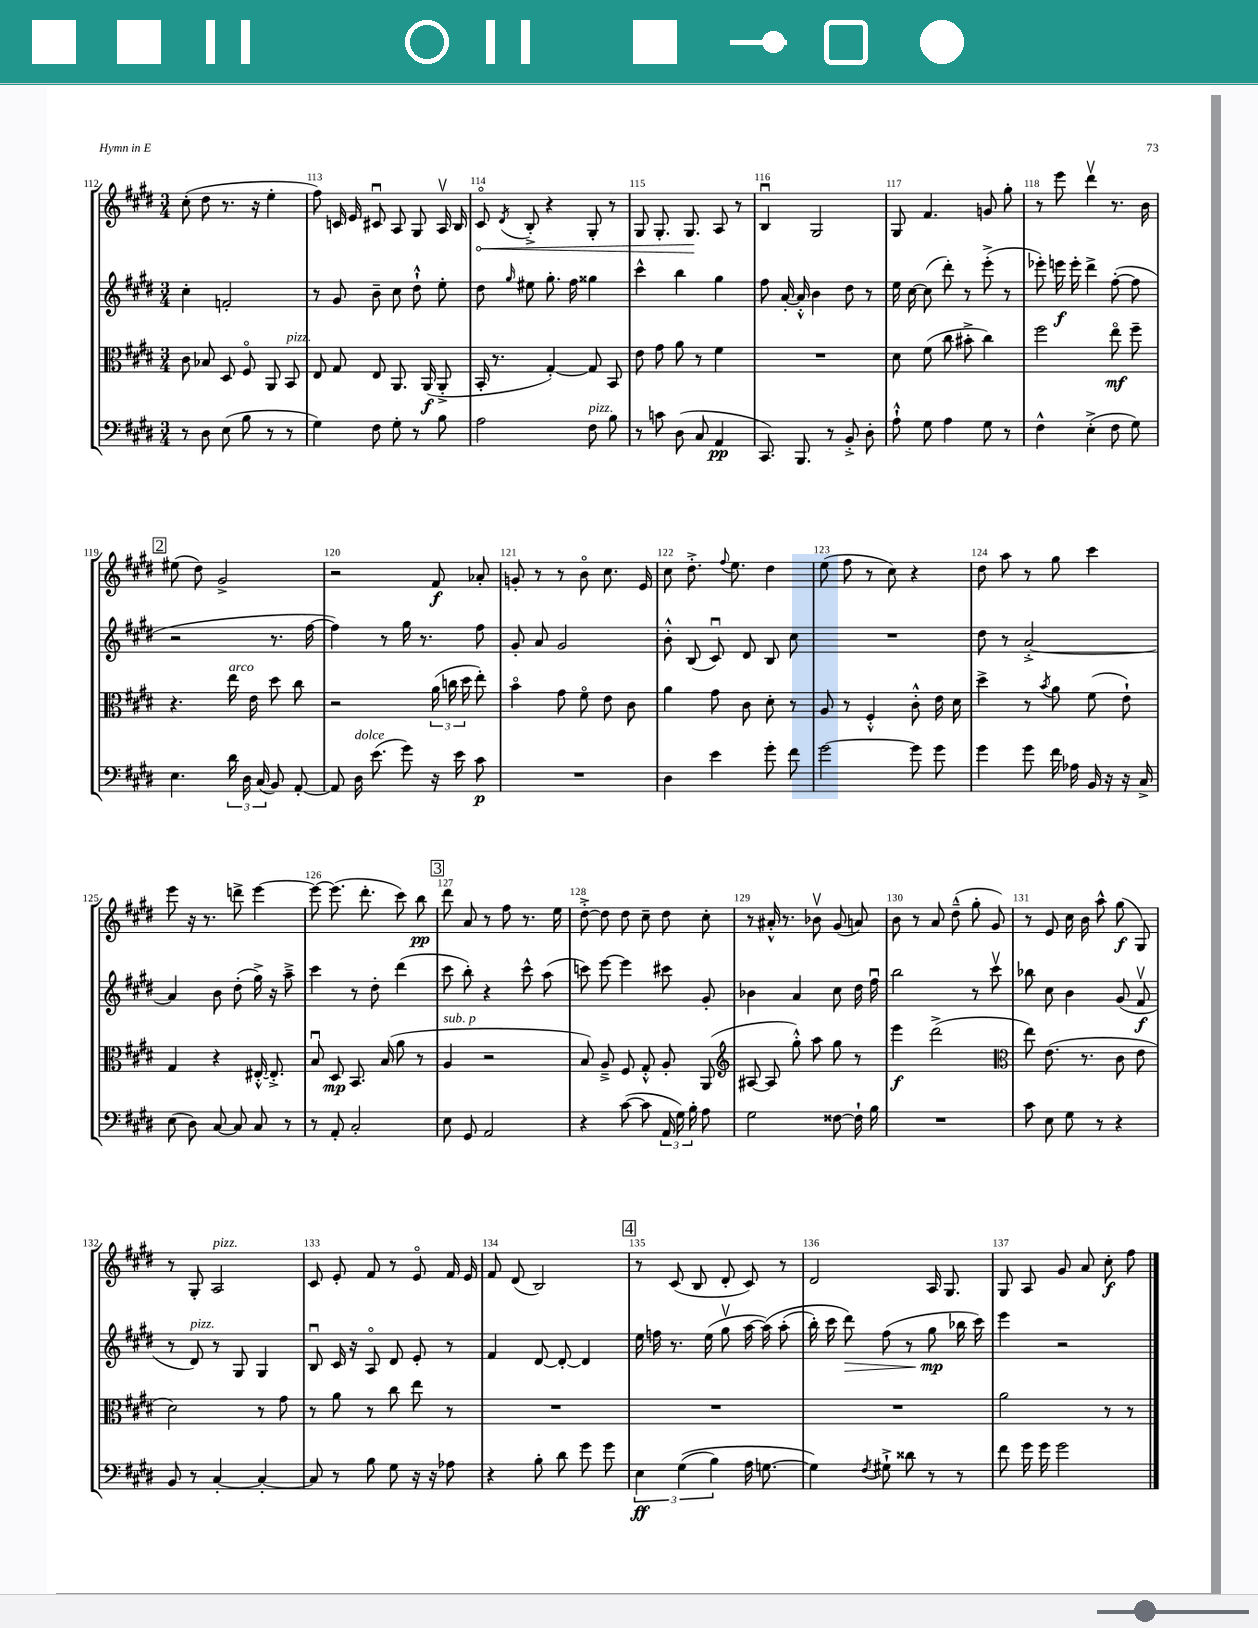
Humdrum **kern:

**kern	**kern	**kern	**kern
*staff4	*staff3	*staff2	*staff1
*clefF4	*clefC3	*clefG2	*clefG2
*k[f#c#g#d#]	*k[f#c#g#d#]	*k[f#c#g#d#]	*k[f#c#g#d#]
*M3/4	*M3/4	*M3/4	*M3/4
8r	8c#	4cc#'	(8cc#'
8D#	8B-	.	8dd#
(8E	8D#	2f'	8.r
8B	8F#o	.	.
.	.	.	16r
8r	8AA	.	4ee'
8r	8BB	.	.
=	=	=	=
4G#)	8E	8r	8ff#)
.	8G#	8g#	16c
.	.	.	16e
8F#	8E	8b~	8c#u
8G#'	8.AA	8cc#	8A
8r	.	8dd#`^^	8G#
.	(16AA	.	.
8B	8AA'^	8ee'	16Av
.	.	.	16B
=	=	=	=
2A	16BB'	8dd#	8c#o
.	8.r	.	.
.	.	16qqgg#	8qd#
.	.	8ee#	8B'^
.	[4G#')	8.gg#'	4r
.	.	16ff#	.
8F#	8G#]	4gg##	8G#'
8B	8BB	.	8r
=	=	=	=
8r	8e	4ccc#^^	8G#
8c	8g#	.	8.G#'
(8D#	8a	4bb	.
.	.	.	8.G#
8C#	8r	.	.
4AA	4f#	4gg#	8A
.	.	.	8r
=	=	=	=
8.CC#)	2.r	8ff#	4Bu
.	.	[16a'	.
8.BBB	.	16a'^^]	.
.	.	4b	2G#
8r	.	.	.
8BB'^	.	8dd#	.
8D#'	.	8r	.
=	=	=	=
8A`^^	8d#	16ee	8G#
.	.	[16cc#	.
8G#	(8f#	(8cc#]	4.f#
4A	8cc#	8ddd#')	.
.	8b#'^	8r	.
8G#	4cc#)	(8eee'^	8g
8r	.	8r	8gg#'
=	=	=	=
4F#^^	2ff#	8eee-')	8r
.	.	16eee	8eee
.	.	16eee'	.
(4E'^	.	4ddd#^	4ddd#v
8F#	8eeo	([8ff#'	8.r
8G#)	8ff#~	8ff#]	.
.	.	.	16b
=	=	=	=
4.E	4.r	2r	(8ee#
.	.	.	8dd#)
.	.	.	2g#^
24d#	16ee	.	.
24D#	.	.	.
.	16e	.	.
(24C#	.	.	.
8BB)	8dd#	8.r	.
[8AA'	8cc#	.	.
.	.	[16ff#	.
=	=	=	=
8AA]	2r	4ff#])	2r
16D#	.	.	.
(8.e	.	.	.
.	.	8r	.
8g#)	.	16gg#	.
.	.	8.r	.
16r	(24a	.	8f#
.	24cc	.	.
16e	.	.	.
.	24dd#	.	.
8c#	8ee')	8ff#	8a-'
=	=	=	=
2.r	4bo	8g#'	8g'
.	.	8a	8r
.	8g#	2g#	8r
.	8f#o	.	8bo
.	8e	.	8.cc#
.	8c#	.	.
.	.	.	16e
=	=	=	=
4D#	4a	8b'^^	8cc#
.	.	(8B	8.dd#'^
4e	8g#	8c#u)	.
.	.	.	8qqff#
.	.	.	8.ee
.	8c#	8d#	.
8g#'	8d#'	8B	4dd#
8f#	8r	8cc#	.
=	=	=	=
[2g#	8A	2.r	(8ee
.	8r	.	8ff#
.	4F#'^^	.	8r
.	.	.	8cc#)
8g#]	8c#'^^	.	4r
8g#	16e	.	.
.	16d#	.	.
=	=	=	=
4g#	4dd#^	8dd#	8dd#
.	.	8r	8aa
8g#	8r	[2a'^	8r
.	8qb	.	.
16f#	8a	.	8gg#
16A-	.	.	.
16BB	(8f#	.	4ccc#
16r	.	.	.
16r	8e`)	.	.
16C#^	.	.	.
=	=	=	=
(8E	4G#	4a]	8eee
8D#)	.	.	16r
.	.	.	8.r
[8C#	4r	8b	.
8C#]	.	(8dd#'	8ddd^
8C#	[16E#'^^	16gg#^)	[4eee
.	8.E#'^]	16r	.
8r	.	8aa~^	.
=	=	=	=
8r	8Bu	4ccc#	8eee_
8AA'	8D#	.	(8.eee]
2C#'	8.BB	8r	.
.	.	.	8.ddd#'
.	.	8dd#'	.
.	(16B	.	.
.	8a	(4ddd#	8ccc#)
.	8r	.	8bb
=	=	=	=
8E	4A	8ccc#	8ddd#
8GG#	.	8bb')	8a
2AA	2r	4r	8r
.	.	.	8ff#
.	.	8ccc#^^	8.r
.	.	(8aa	.
.	.	.	16ee
=	=	=	=
4r	8B)	8ccc)	[8dd#'^
.	8A~^	[8eee	8dd#]
([8c#	8F#	4eee]	8dd#
8c#]	8G#'^^	.	8cc#~
24AA	8A'	8ccc#	8dd#
24G#)	.	.	.
24B'	.	.	.
8A	(8AA	8g#'	8cc#'
=	=	=	=
*	*clefG2	*	*
2G#	[8A#	4b-	8r
.	8A#]	.	16a#'^^
.	.	.	8.r
.	8gg#'^^)	4a	.
.	8aa	.	8b-v
[8F##	8gg#	8cc#	(8g#
16F##`]	8r	16dd#	8a)
16B	.	16ff#u	.
=	=	=	=
2.r	4eee	2bb	8b
.	.	.	8r
.	(2ddd#^	.	8a
.	.	.	(8dd#~^^
.	.	8r	8gg#'
.	.	8ccc#v	8g#)
=	=	=	=
*	*clefC3	*	*
8c#	8ee)	8bb-	8r
8E	(8.e	8cc#	8e
8G#	.	4b	16cc#
.	8.r	.	16b
8r	.	.	8aa^^
4r	8c#	(8g#	(8gg#
.	8e	8f#v	8G#)
=	=	=	=
8BB	2d#)	8r	8r
8r	.	8d#)	8G#'
[4C#'	.	8r	2A
.	.	8G#	.
4C#'_	8r	4G#	.
.	8g#	.	.
=	=	=	=
8C#]	8r	8Bu	8c#
8r	8a	16c#	8e'
.	.	16r	.
8B	8r	8Ao	8f#
8G#	8cc#	8d#	8r
16r	8ee	8e'	8eo
16r	.	.	.
8A-	8r	8r	16f#
.	.	.	16e
=	=	=	=
4r	2.r	4f#	8f#
.	.	.	(8d#
8B'	.	[8d#	2B)
8d#	.	8d#'_	.
8g#	.	4d#]	.
8g#	.	.	.
=	=	=	=
6E	2.r	16ee	8r
.	.	16ff	.
.	.	8.r	(8c#
&((6G#	.	.	.
.	.	.	8B
.	.	(16ee	.
6B)	.	.	.
.	.	8gg#v	8d#'
16A	.	[16aa	8c#)
[8.G	.	&(16aa])	.
.	.	(8aa'	8r
=	=	=	=
4G]&)	2.r	16bb')	2d#
.	.	16ccc#	.
.	.	8ddd#&)	.
8qF#	.	.	.
8G#`^	.	(8ff#	.
8d##	.	8r	.
8r	.	8gg#	16A
.	.	.	8.G#
8r	.	16bb-	.
.	.	16ccc#)	.
=	=	=	=
8f#	2a	4eee	8G#
16g#	.	.	8A
16g#	.	.	.
2g#	.	2r	8g#
.	.	.	8a
.	8r	.	8cc#'
.	8r	.	8ff#
==	==	==	==
*-	*-	*-	*-
